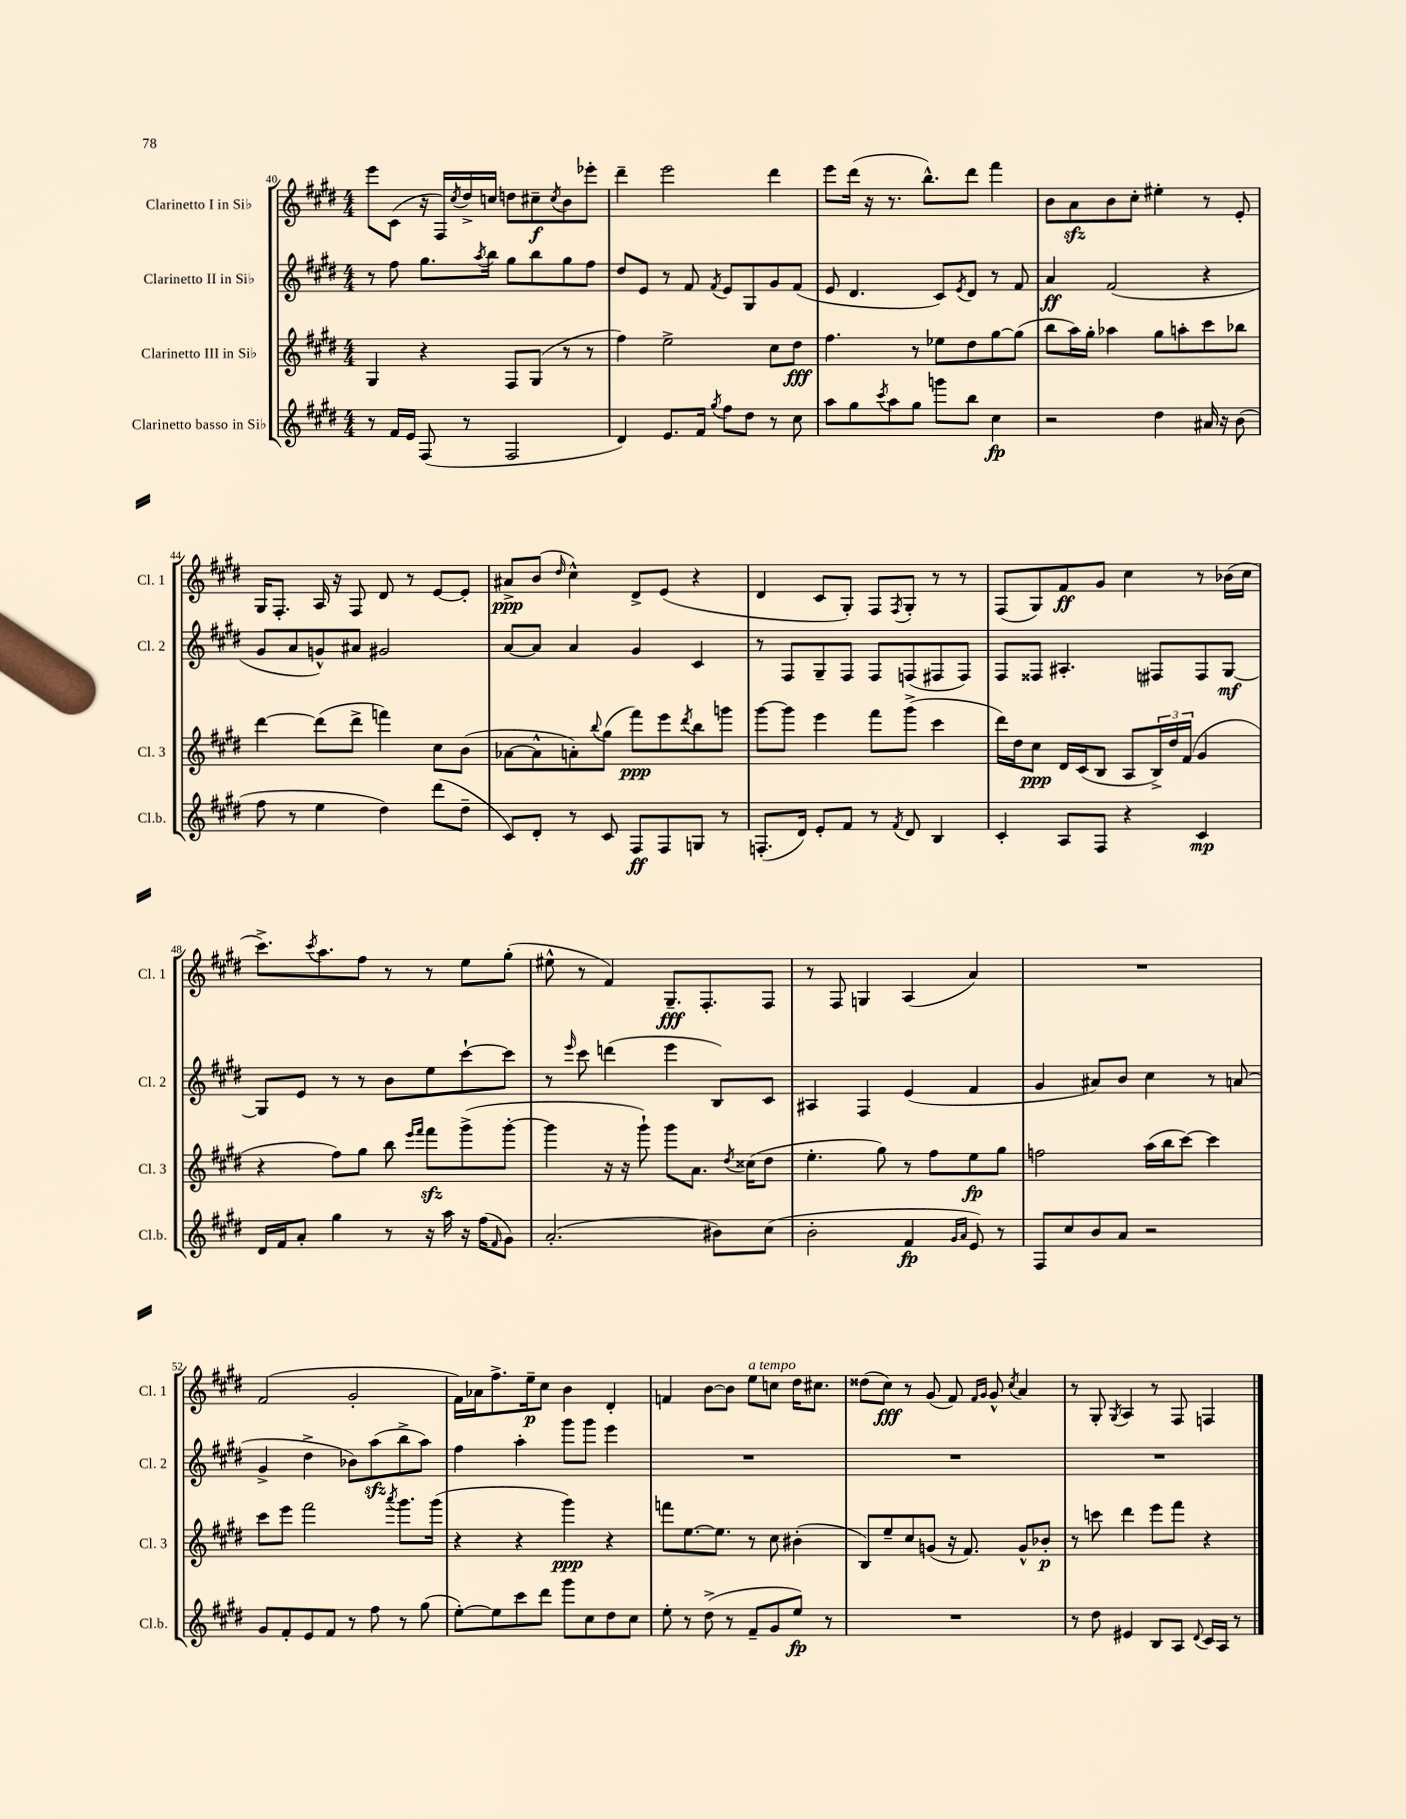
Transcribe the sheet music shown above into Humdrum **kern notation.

**kern	**dynam	**kern	**dynam	**kern	**dynam	**kern	**dynam
*part4	*part4	*part3	*part3	*part2	*part2	*part1	*part1
*staff4	*staff4	*staff3	*staff3	*staff2	*staff2	*staff1	*staff1
*I"Clarinetto basso in Si♭	*	*I"Clarinetto III in Si♭	*	*I"Clarinetto II in Si♭	*	*I"Clarinetto I in Si♭	*
*I'Cl.b.	*	*I'Cl. 3	*	*I'Cl. 2	*	*I'Cl. 1	*
*clefG2	*	*clefG2	*	*clefG2	*	*clefG2	*
*k[f#c#g#d#]	*	*k[f#c#g#d#]	*	*k[f#c#g#d#]	*	*k[f#c#g#d#]	*
*M4/4	*	*M4/4	*	*M4/4	*	*M4/4	*
=40	=40	=40	=40	=40	=40	=40	=40
8r	.	4G#/	.	8r	.	8eee\L	.
16f#/LL	.	.	.	8ff#\	.	(8c#\J	.
16e/JJ	.	.	.	.	.	.	.
(8F#/	.	4r	.	8.gg#\L	.	16r	.
.	.	.	.	.	.	16F#/LL)	.
.	.	.	.	.	.	8qcc#/	.
8r	.	.	.	.	.	16dd#^/	.
.	.	.	.	8qaa/	.	.	.
.	.	.	.	16bb\Jk	.	16ccn/JJ	.
2F#/	.	8F#/L	.	8gg#\L	.	8ddn\L	.
.	.	(8G#/J	.	8bb\	.	8cc#X~\	f
.	.	.	.	.	.	8qcc#/	.
.	.	8r	.	8gg#\	.	8b\	.
.	.	8r	.	8ff#\J	.	8eee-X'\J	.
=41	=41	=41	=41	=41	=41	=41	=41
4d#/)	.	4ff#\)	.	8dd#/L	.	4ddd#~\	.
.	.	.	.	8e/J	.	.	.
8.e/L	.	2ee^\	.	8r	.	2eee\	.
.	.	.	.	8f#/	.	.	.
16f#/Jk	.	.	.	.	.	.	.
8qgg#/	.	.	.	8qf#/	.	.	.
8ff#\L	.	.	.	8e/L	.	.	.
8dd#\J	.	.	.	8G#/	.	.	.
8r	.	8cc#\L	.	8g#/	.	4ddd#\	.
8cc#\	.	8dd#\J	fff	(8f#/J	.	.	.
=42	=42	=42	=42	=42	=42	=42	=42
8aa\L	.	4.ff#\	.	8e/	.	8eee\L	.
8gg#\	.	.	.	4.d#/	.	(16ddd#\Jk	.
.	.	.	.	.	.	16r	.
8qccc#/	.	.	.	.	.	.	.
8aa\	.	.	.	.	.	8.r	.
8gg#\J	.	8r	.	.	.	.	.
.	.	.	.	.	.	8.bb^^\L)	.
8gggn\L	.	8ee-X\L	.	8c#/L)	.	.	.
.	.	.	.	8qe/	.	.	.
8bb\J	.	8dd#\	.	8d#/J	.	8ddd#\J	.
4cc#\	fp	[8gg#\	.	8r	.	4fff#\	.
.	.	(8gg#\J]	.	8f#/	.	.	.
=43	=43	=43	=43	=43	=43	=43	=43
2r	.	8bb\L	.	4a/	ff	8b\L	.
.	.	16aa\L)	.	.	.	8azz\	.
.	.	16gg#'\JJ	.	.	.	.	.
.	.	4aa-X\	.	(2f#/	.	8b\	.
.	.	.	.	.	.	8cc#'\J	.
4dd#\	.	8gg#\L	.	.	.	4ee#X'\	.
.	.	8aan'\	.	.	.	.	.
16a#X/	.	8ccc#\	.	4r	.	8r	.
16r	.	.	.	.	.	.	.
(8b\	.	8bb-X\J	.	.	.	8e'/	.
!!LO:LB:g=z
=44	=44	=44	=44	=44	=44	=44	=44
8ff#\	.	[4ddd#\	.	8g#/L	.	16G#/KL	.
.	.	.	.	.	.	8.F#'/J	.
8r	.	.	.	8a/	.	.	.
4ee\	.	(8ddd#\L]	.	8gn^^/)	.	16A/	.
.	.	.	.	.	.	16r	.
.	.	8ddd#^\J	.	8a#X/J	.	8F#/	.
4dd#\)	.	4fffn\)	.	2g#X/	.	8d#/	.
.	.	.	.	.	.	8r	.
(8ddd#\L	.	8cc#\L	.	.	.	[8e/L	.
8dd#~\J	.	(8b\J	.	.	.	8e'/J]	.
=45	=45	=45	=45	=45	=45	=45	=45
8c#/L)	.	[8a-X\L	.	[8a/L	.	8a#X^/L	ppp
8d#'/J	.	8a-^^\]	.	8a/J]	.	(8b/J	.
.	.	.	.	.	.	16qqdd#/	.
8r	.	8an'\)	.	4a/	.	4cc#^^\)	.
.	.	8qqbb/	.	.	.	.	.
8c#/	.	(8gg#\J	.	.	.	.	.
8F#/L	ff	8fff#\L)	ppp	4g#/	.	8d#^/L	.
8F#/	.	8eee\	.	.	.	(8e/J	.
.	.	8qddd#/	.	.	.	.	.
8Gn/J	.	8bb\	.	4c#/	.	4r	.
8r	.	8gggn\J	.	.	.	.	.
=46	=46	=46	=46	=46	=46	=46	=46
(8.Fn'/L	.	[8ggg#\L	.	8r	.	4d#/	.
.	.	8ggg#\J]	.	8F#/L	.	.	.
16d#/Jk)	.	.	.	.	.	.	.
8e'/L	.	4eee\	.	8G#~/	.	8c#/L	.
8f#/J	.	.	.	8F#/J	.	8G#'/J)	.
8r	.	8fff#\L	.	8F#/L	.	8F#/L	.
8qf#/	.	.	.	.	.	8qF#/	.
8d#/	.	(8ggg#^\J	.	(8Fn/	.	8G#'/J	.
4B/	.	4ccc#\	.	8F#X/	.	8r	.
.	.	.	.	8F#/J)	.	8r	.
=47	=47	=47	=47	=47	=47	=47	=47
4c#'/	.	16ddd#\LL)	.	8F#/L	.	(8F#/L	.
.	.	16dd#\J	.	.	.	.	.
.	.	8cc#\J	ppp	8F##X/J	.	8G#/)	.
8A/L	.	16d#/LL	.	4.A#X'/	.	8f#/	ff
.	.	(16c#/J	.	.	.	.	.
8F#/J	.	8B/J	.	.	.	8g#/J	.
4r	.	8A/L	.	.	.	4cc#\	.
.	.	24B^/L)	.	8F#X/L	.	.	.
.	.	24dd#/	.	.	.	.	.
.	.	(24f#/JJ	.	.	.	.	.
4c#/	mp	4g#/	.	8F#/	.	8r	.
.	.	.	.	[8G#/J	mf	(16b-X\LL	.
.	.	.	.	.	.	16cc#\JJ	.
!!LO:LB:g=z
=48	=48	=48	=48	=48	=48	=48	=48
16d#/LL	.	4r	.	8G#/L]	.	8.ccc#^\L)	.
16f#/J	.	.	.	.	.	.	.
8a'/J	.	.	.	8e/J	.	.	.
.	.	.	.	.	.	8qccc#/	.
.	.	.	.	.	.	8.aa\	.
4gg#\	.	8ff#\L)	.	8r	.	.	.
.	.	8gg#\J	.	8r	.	8ff#\J	.
8r	.	8bb\	.	8b\L	.	8r	.
.	.	16qqeee/LL	.	.	.	.	.
.	.	16qqfff#/JJ	.	.	.	.	.
16r	.	8fff#zz\L	.	8ee\	.	8r	.
16aa\	.	.	.	.	.	.	.
16r	.	(8ggg#^\	.	[8ccc#`\	.	8ee\L	.
(16ff#\KL	.	.	.	.	.	.	.
16qqf#/	.	.	.	.	.	.	.
8g#\J)	.	[8ggg#'\J	.	8ccc#\J]	.	(8gg#'\J	.
=49	=49	=49	=49	=49	=49	=49	=49
(2.a'/	.	4ggg#\]	.	8r	.	8ee#X^^\	.
.	.	.	.	16qqeee/	.	.	.
.	.	.	.	8ccc#\	.	8r	.
.	.	16r	.	(4dddn\	.	4f#/)	.
.	.	16r	.	.	.	.	.
.	.	8ggg#`\)	.	.	.	.	.
.	.	8ggg#\L	.	4eee\	.	8.G#~/L	fff
.	.	8.a\J	.	.	.	.	.
.	.	.	.	.	.	8.F#'/	.
8b#X\L)	.	.	.	8B/L)	.	.	.
.	.	8qdd#/	.	.	.	.	.
.	.	(16cc##X\KL	.	.	.	.	.
(8cc#\J	.	8dd#\J	.	8c#/J	.	8F#/J	.
=50	=50	=50	=50	=50	=50	=50	=50
2b'\	.	4.ee'\	.	4A#X/	.	8r	.
.	.	.	.	.	.	8F#/	.
.	.	.	.	4F#/	.	4Gn/	.
.	.	8gg#\)	.	.	.	.	.
4f#/	fp	8r	.	(4e/	.	(4A/	.
.	.	8ff#\L	.	.	.	.	.
16qqg#/LL	.	.	.	.	.	.	.
16qqa/JJ	.	.	.	.	.	.	.
8e/)	.	8ee\	fp	4f#/	.	4a/)	.
8r	.	8gg#\J	.	.	.	.	.
=51	=51	=51	=51	=51	=51	=51	=51
8F#/L	.	2ffn\	.	4g#/	.	1r	.
8cc#/	.	.	.	.	.	.	.
8b/	.	.	.	8a#X/L)	.	.	.
8a/J	.	.	.	8b/J	.	.	.
2r	.	(16aa\LL	.	4cc#\	.	.	.
.	.	16bb\J	.	.	.	.	.
.	.	[8ccc#\J)	.	.	.	.	.
.	.	4ccc#\]	.	8r	.	.	.
.	.	.	.	(8an/	.	.	.
!!LO:LB:g=z
=52	=52	=52	=52	=52	=52	=52	=52
8g#/L	.	8ccc#\L	.	4g#^/	.	(2f#/	.
8f#'/	.	8eee\J	.	.	.	.	.
8e/	.	2fff#\	.	4dd#^\	.	.	.
8f#/J	.	.	.	.	.	.	.
8r	.	.	.	8b-X\L)	.	2g#'/	.
8ff#\	.	.	.	(8aazz\	.	.	.
.	.	8qaaa/	.	.	.	.	.
8r	.	8.ggg#\L	.	8bb^\	.	.	.
(8gg#\	.	.	.	8aa\J)	.	.	.
.	.	(16ggg#\Jk	.	.	.	.	.
=53	=53	=53	=53	=53	=53	=53	=53
[8ee'\L)	.	4r	.	4ff#\	.	16f#\LL)	.
.	.	.	.	.	.	16a-X\J	.
8ee\]	.	.	.	.	.	8.ff#^\	.
8ccc#\	.	4r	.	4aa'\	.	.	.
.	.	.	.	.	.	16ee~\k	p
8ddd#\J	.	.	.	.	.	8cc#\J	.
8ggg#\L	.	4ggg#\)	ppp	8ggg#\L	.	4b\	.
8cc#\	.	.	.	8ggg#\J	.	.	.
8dd#\	.	4r	.	4eee\	.	4d#'/	.
8cc#\J	.	.	.	.	.	.	.
=54	=54	=54	=54	=54	=54	=54	=54
8ee'\	.	8fffn\L	.	1r	.	4fn/	.
8r	.	[8.ee\	.	.	.	.	.
(8dd#^\	.	.	.	.	.	[8b\L	.
.	.	8.ee\J]	.	.	.	.	.
8r	.	.	.	.	.	8b\J]	.
!	!	!	!	!	!	!LO:TX:a:i:t=a tempo	!
8f#~/L	.	8r	.	.	.	8ee\L	.
8g#/	.	8cc#\	.	.	.	8ccn\J	.
8ee/J)	fp	(4b#X'\	.	.	.	16dd#\KL	.
.	.	.	.	.	.	8.cc#X\J	.
8r	.	.	.	.	.	.	.
=55	=55	=55	=55	=55	=55	=55	=55
1r	.	8B/L)	.	1r	.	(8dd##X\L	.
.	.	8ee~/	.	.	.	8cc#\J)	fff
.	.	8cc#/	.	.	.	8r	.
.	.	(8gn/J	.	.	.	(8g#/	.
.	.	16r	.	.	.	8f#/)	.
.	.	8.f#/)	.	.	.	.	.
.	.	.	.	.	.	16qqf#/LL	.
.	.	.	.	.	.	16qqg#/JJ	.
.	.	.	.	.	.	8g#^^/	.
.	.	.	.	.	.	8qcc#/	.
.	.	8g^^/L	.	.	.	4a/	.
.	.	8b-X'/J	p	.	.	.	.
=56	=56	=56	=56	=56	=56	=56	=56
8r	.	8r	.	1r	.	8r	.
8dd#\	.	8cccn\	.	.	.	8G#'/	.
.	.	.	.	.	.	8qG#/	.
4e#X/	.	4ddd#\	.	.	.	4A/	.
8B/L	.	8eee\L	.	.	.	8r	.
8A/J	.	8fff#\J	.	.	.	8F#/	.
8qqd#/	.	.	.	.	.	.	.
16c#/LL	.	4r	.	.	.	4Fn/	.
16A/JJ	.	.	.	.	.	.	.
8r	.	.	.	.	.	.	.
==	==	==	==	==	==	==	==
*-	*-	*-	*-	*-	*-	*-	*-
